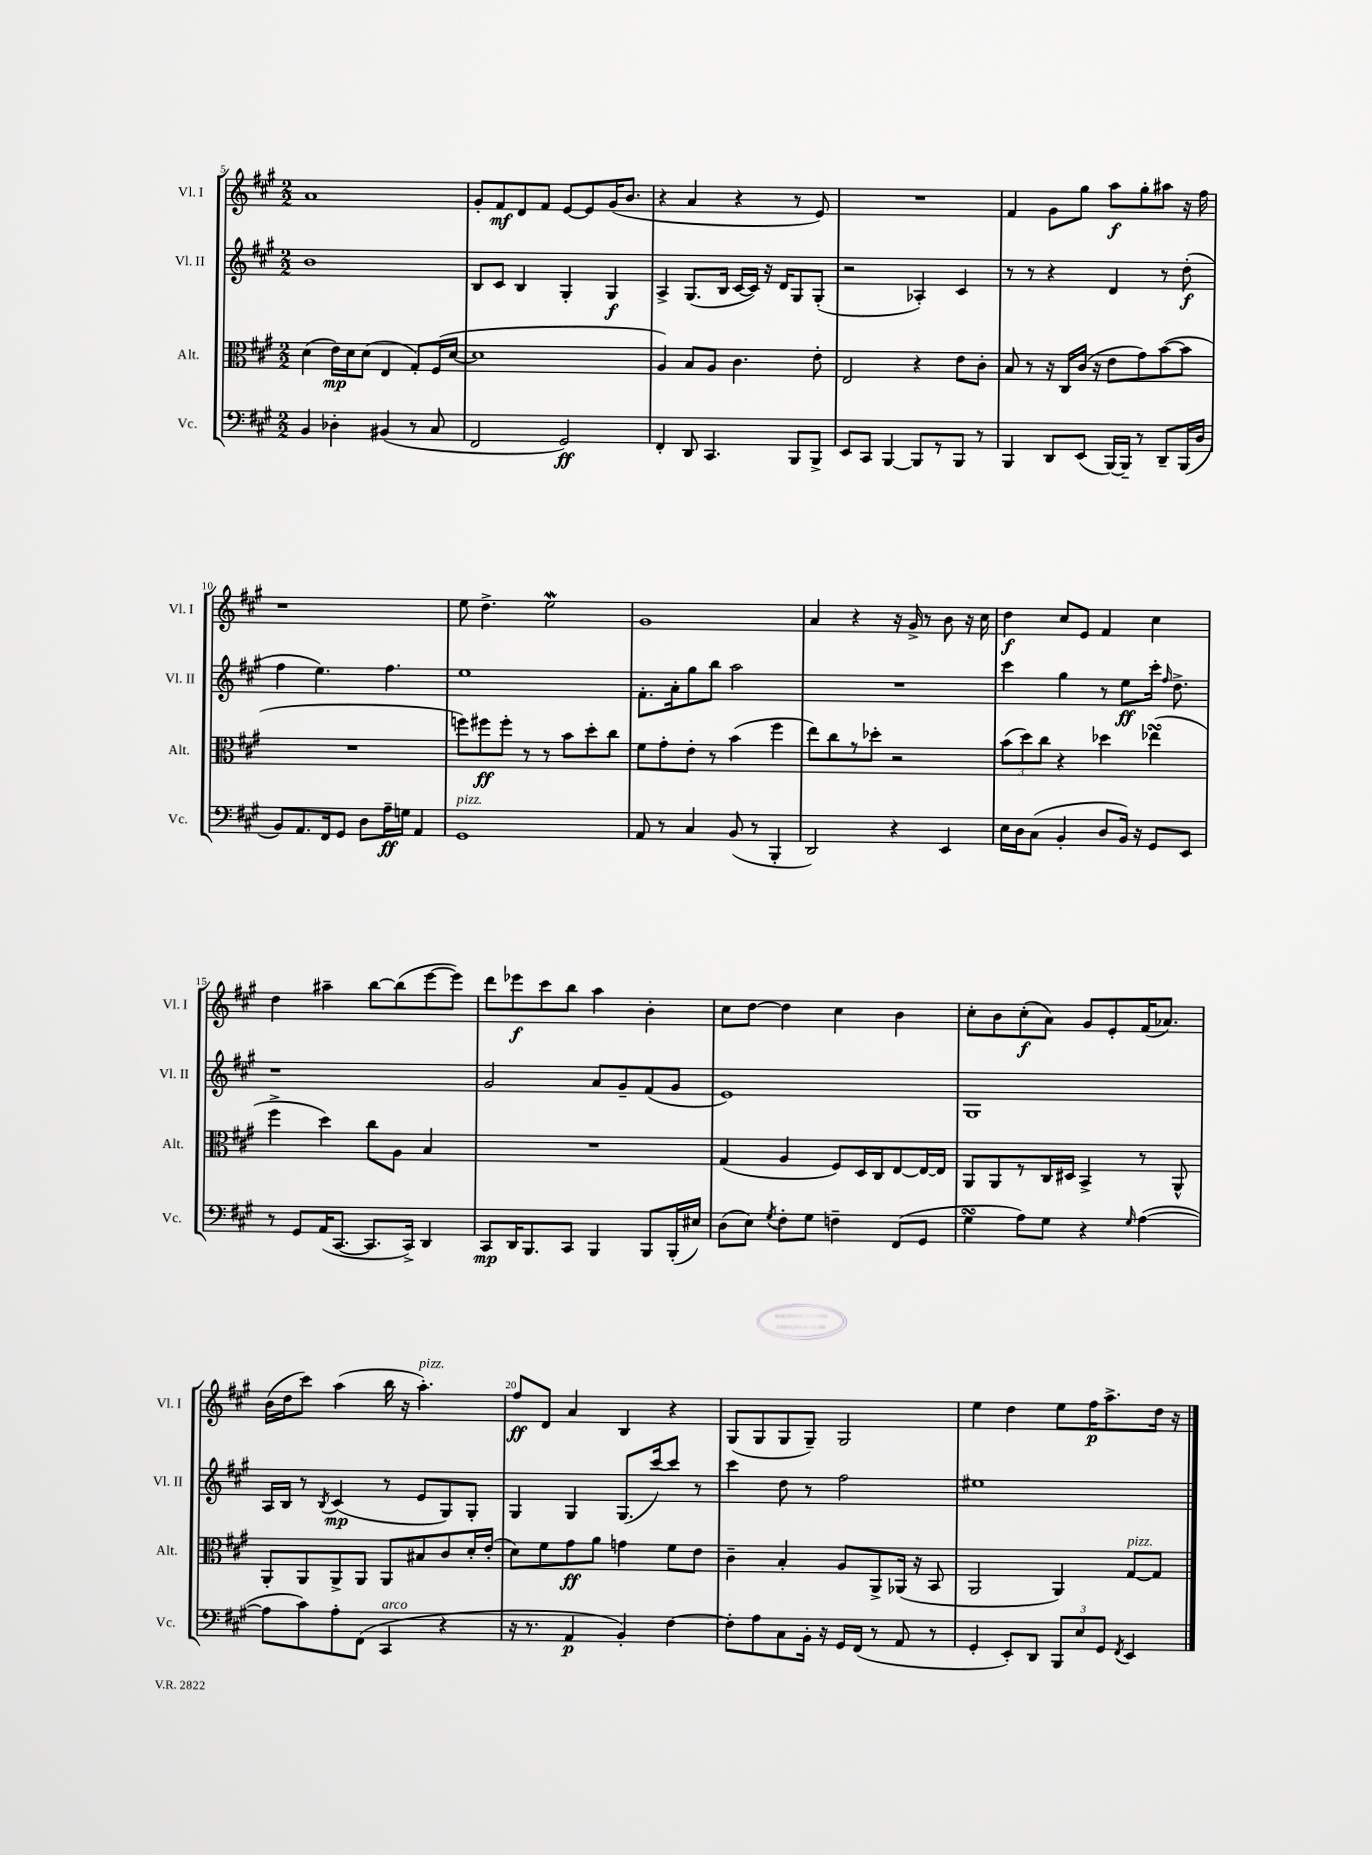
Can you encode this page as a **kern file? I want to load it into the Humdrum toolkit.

**kern	**dynam	**kern	**dynam	**kern	**dynam	**kern	**dynam
*part4	*part4	*part3	*part3	*part2	*part2	*part1	*part1
*staff4	*staff4	*staff3	*staff3	*staff2	*staff2	*staff1	*staff1
*I"Vc.	*	*I"Alt.	*	*I"Vl. II	*	*I"Vl. I	*
*I'Vc.	*	*I'Alt.	*	*I'Vl. II	*	*I'Vl. I	*
*clefF4	*	*clefC3	*	*clefG2	*	*clefG2	*
*k[f#c#g#]	*	*k[f#c#g#]	*	*k[f#c#g#]	*	*k[f#c#g#]	*
*M2/2	*	*M2/2	*	*M2/2	*	*M2/2	*
=5	=5	=5	=5	=5	=5	=5	=5
4BB/	.	(4d\	.	1b	.	1a	.
4D-X'\	.	16e\LL)	mp	.	.	.	.
.	.	16d\J	.	.	.	.	.
.	.	(8d\J	.	.	.	.	.
(4BB#X/	.	4E/	.	.	.	.	.
8r	.	8G#'/L)	.	.	.	.	.
8C#/	.	(16F#/L	.	.	.	.	.
.	.	[16d/JJ	.	.	.	.	.
=6	=6	=6	=6	=6	=6	=6	=6
2FF#/	.	1d]	.	8B/L	.	8g#'/L	.
.	.	.	.	8c#/J	.	8f#/	mf
.	.	.	.	4B/	.	8d/	.
.	.	.	.	.	.	8f#/J	.
2GG#/)	ff	.	.	4G#'/	.	[8e/L	.
.	.	.	.	.	.	8e/]	.
.	.	.	.	4G#/	f	(16g#/K	.
.	.	.	.	.	.	8.b/J	.
=7	=7	=7	=7	=7	=7	=7	=7
4FF#'/	.	4A/)	.	4A^/	.	4r	.
8DD/	.	8B/L	.	(8.G#/L	.	4a/	.
4.CC#/	.	8A/J	.	.	.	.	.
.	.	.	.	16B/Jk	.	.	.
.	.	4.c#\	.	[16c#/LL	.	4r	.
.	.	.	.	16c#/JJ])	.	.	.
.	.	.	.	16r	.	.	.
.	.	.	.	16d/KL	.	.	.
8BBB/L	.	.	.	8G#/	.	8r	.
8BBB^/J	.	8e'\	.	(8G#'/J	.	8e/)	.
=8	=8	=8	=8	=8	=8	=8	=8
8EE/L	.	2E/	.	2r	.	1r	.
8CC#/J	.	.	.	.	.	.	.
[4BBB/	.	.	.	.	.	.	.
8BBB/L]	.	4r	.	4A-X'/)	.	.	.
8r	.	.	.	.	.	.	.
8BBB/J	.	8e\L	.	4c#/	.	.	.
8r	.	8c#'\J	.	.	.	.	.
=9	=9	=9	=9	=9	=9	=9	=9
4BBB/	.	8B/	.	8r	.	4f#/	.
.	.	8r	.	8r	.	.	.
8DD/L	.	16r	.	4r	.	8g#\L	.
.	.	16C#/LL	.	.	.	.	.
(8EE/J	.	(16c#/JJ	.	.	.	8gg#\J	.
.	.	16r	.	.	.	.	.
[16BBB/LL)	.	8e\L	.	4d/	.	8aa\L	f
16BBB~/JJ]	.	.	.	.	.	.	.
8r	.	8g#\)	.	.	.	8gg#'\	.
8DD~/L	.	([8b\	.	8r	.	8aa#X\J	.
(16BBB/L	.	8b\J]	.	(8dd'\	f	16r	.
16D/JJ	.	.	.	.	.	16ff#\	.
!!LO:LB:g=z
=10	=10	=10	=10	=10	=10	=10	=10
8BB/L)	.	1r	.	4ff#\	.	1r	.
8.AA/	.	.	.	.	.	.	.
.	.	.	.	4.ee\)	.	.	.
16FF#/k	.	.	.	.	.	.	.
8GG#/J	.	.	.	.	.	.	.
8D\L	.	.	.	.	.	.	.
16A~\L	ff	.	.	4.ff#\	.	.	.
16Gn\JJ	.	.	.	.	.	.	.
4AA/	.	.	.	.	.	.	.
=11	=11	=11	=11	=11	=11	=11	=11
!LO:TX:a:i:t=pizz.	!	!	!	!	!	!	!
1GG#	.	8ffn\L)	.	1ee	.	8ee\	.
.	.	8ff#X\	ff	.	.	4.dd^\	.
.	.	8ff#'\J	.	.	.	.	.
.	.	8r	.	.	.	.	.
.	.	8r	.	.	.	2eeW\	.
.	.	8b\L	.	.	.	.	.
.	.	8dd'\	.	.	.	.	.
.	.	8cc#\J	.	.	.	.	.
=12	=12	=12	=12	=12	=12	=12	=12
8AA/	.	8f#\L	.	8.f#'\L	.	1g#	.
8r	.	8g#'\	.	.	.	.	.
.	.	.	.	16a'\k	.	.	.
4C#/	.	8e'\J	.	8gg#\	.	.	.
.	.	8r	.	8bb\J	.	.	.
(8BB/	.	(4b\	.	2aa\	.	.	.
8r	.	.	.	.	.	.	.
4BBB'/	.	4ff#\	.	.	.	.	.
=13	=13	=13	=13	=13	=13	=13	=13
2DD/)	.	8ee\L)	.	1r	.	4a/	.
.	.	8cc#\	.	.	.	.	.
.	.	8r	.	.	.	4r	.
.	.	8dd-X'\J	.	.	.	.	.
4r	.	2r	.	.	.	16r	.
.	.	.	.	.	.	16g#^/	.
.	.	.	.	.	.	8r	.
4EE/	.	.	.	.	.	8b\	.
.	.	.	.	.	.	16r	.
.	.	.	.	.	.	16cc#\	.
=14	=14	=14	=14	=14	=14	=14	=14
16E\LL	.	(12b\L	.	4ccc#\	.	4dd\	f
16D\J	.	.	.	.	.	.	.
.	.	12dd\)	.	.	.	.	.
(8C#\J	.	.	.	.	.	.	.
.	.	12cc#\J	.	.	.	.	.
4BB'/	.	4r	.	4gg#\	.	8cc#/L	.
.	.	.	.	.	.	8e/J	.
8D/L	.	4dd-X\	.	8r	.	4f#/	.
16BB/Jk)	.	.	.	8ee\L	ff	.	.
16r	.	.	.	.	.	.	.
8GG#/L	.	(4ee-XsSSs\	.	16ccc#'\Jk	.	4cc#\	.
.	.	.	.	16qqff#/	.	.	.
.	.	.	.	8.dd^\	.	.	.
8EE/J	.	.	.	.	.	.	.
!!LO:LB:g=z
=15	=15	=15	=15	=15	=15	=15	=15
8r	.	4ff#^\	.	1r	.	4dd\	.
8GG#/L	.	.	.	.	.	.	.
(16AA/K	.	4dd\)	.	.	.	4aa#X~\	.
[8.CC#/J	.	.	.	.	.	.	.
8.CC#/L]	.	8cc#\L	.	.	.	[8bb\L	.
.	.	8A\J	.	.	.	(8bb\]	.
16CC#^/Jk)	.	.	.	.	.	.	.
4DD/	.	4B/	.	.	.	[8eee\	.
.	.	.	.	.	.	8eee\J])	.
=16	=16	=16	=16	=16	=16	=16	=16
8CC#/L	mp	1r	.	2g#/	.	8ddd\L	.
16DD/K	.	.	.	.	.	8eee-X\	f
8.BBB/	.	.	.	.	.	.	.
.	.	.	.	.	.	8ccc#\	.
8CC#/J	.	.	.	.	.	8bb\J	.
4BBB/	.	.	.	8a/L	.	4aa\	.
.	.	.	.	8g#~/	.	.	.
8BBB/L	.	.	.	(8f#/	.	4b'\	.
(16BBB'/L	.	.	.	8g#/J	.	.	.
16E#X/JJ)	.	.	.	.	.	.	.
=17	=17	=17	=17	=17	=17	=17	=17
(8D\L	.	(4G#/	.	1e)	.	8cc#\L	.
8E\J)	.	.	.	.	.	[8dd\J	.
8qG#/	.	.	.	.	.	.	.
8F#'\L	.	4A/	.	.	.	4dd\]	.
8G#\J	.	.	.	.	.	.	.
4Fn~\	.	8F#/L)	.	.	.	4cc#\	.
.	.	16D/L	.	.	.	.	.
.	.	16C#/J	.	.	.	.	.
(8FF#/L	.	[8E/	.	.	.	4b\	.
8GG#/J	.	16E/L_	.	.	.	.	.
.	.	16E/JJ]	.	.	.	.	.
=18	=18	=18	=18	=18	=18	=18	=18
4G#sSsS\	.	8AA/L	.	1G#	.	8cc#'\L	.
.	.	8AA/	.	.	.	8b\	.
8A\L)	.	8r	.	.	.	(8cc#'\	f
8G#\J	.	16C#/L	.	.	.	8a\J)	.
.	.	16D#X/JJ	.	.	.	.	.
4r	.	4BB^/	.	.	.	8g#/L	.
.	.	.	.	.	.	8e'/	.
16qqG#/	.	.	.	.	.	.	.
([4A\	.	8r	.	.	.	(16f#/K	.
.	.	.	.	.	.	8.a-X/J)	.
.	.	8AA^^/	.	.	.	.	.
!!LO:LB:g=z
=19	=19	=19	=19	=19	=19	=19	=19
8A\L]	.	8AA'/L	.	16A/LL	.	(16b\LL	.
.	.	.	.	16B/JJ	.	16dd\J	.
8c#\)	.	8AA/	.	8r	.	8ccc#\J)	.
.	.	.	.	8qB/	.	.	.
8A'\	.	8AA^/	.	(4c#/	mp	(4aa\	.
(8FF#\J	.	8AA/J	.	.	.	.	.
!LO:TX:a:i:t=arco	!	!	!	!	!	!	!
4CC#/	.	8AA/L	.	8r	.	16bb\	.
.	.	.	.	.	.	16r	.
!	!	!	!	!	!	!LO:TX:a:i:t=pizz.	!
.	.	8B#X/	.	8e/L	.	4.aa'\)	.
4r	.	8c#/	.	8G#/)	.	.	.
.	.	16d'/L	.	8G#'/J	.	.	.
.	.	(16e'/JJ	.	.	.	.	.
=20	=20	=20	=20	=20	=20	=20	=20
16r	.	8d\L)	.	4G#/	.	8ff#/L	ff
8.r	.	.	.	.	.	.	.
.	.	8f#\	.	.	.	8d/J	.
4AA/	p	8g#\	ff	4G#/	.	4a/	.
.	.	8a\J	.	.	.	.	.
4BB'/)	.	4gn\	.	(8.G#/L	.	4B/	.
.	.	.	.	[16ccc#/k)	.	.	.
[4F#\	.	8f#\L	.	8ccc#/J]	.	4r	.
.	.	8e\J	.	8r	.	.	.
=21	=21	=21	=21	=21	=21	=21	=21
8F#'\L]	.	4c#~\	.	4ccc#\	.	(8G#/L	.
8A\	.	.	.	.	.	8G#/	.
8C#\	.	4B'/	.	8dd\	.	8G#/	.
16BB'\Jk	.	.	.	8r	.	8G#~/J)	.
16r	.	.	.	.	.	.	.
16GG#/LL	.	8A/L	.	2ff#\	.	2G#/	.
(16FF#/JJ	.	.	.	.	.	.	.
8r	.	8AA^/	.	.	.	.	.
8AA/	.	(16AA-X/Jk	.	.	.	.	.
.	.	16r	.	.	.	.	.
8r	.	8BB/	.	.	.	.	.
=22	=22	=22	=22	=22	=22	=22	=22
4GG#'/	.	2AA/	.	1ee#X	.	4ee\	.
8EE'/L)	.	.	.	.	.	4dd\	.
8DD/J	.	.	.	.	.	.	.
12BBB/L	.	4AA/)	.	.	.	8ee\L	.
12E/	.	.	.	.	.	.	.
.	.	.	.	.	.	16ff#\K	p
12GG#/J	.	.	.	.	.	.	.
.	.	.	.	.	.	8.aa^\	.
8qFF#/	.	.	.	.	.	.	.
!	!	!LO:TX:a:i:t=pizz.	!	!	!	!	!
4EE/	.	[8G#/L	.	.	.	.	.
.	.	8G#/J]	.	.	.	16dd\Jk	.
.	.	.	.	.	.	16r	.
==	==	==	==	==	==	==	==
*-	*-	*-	*-	*-	*-	*-	*-
